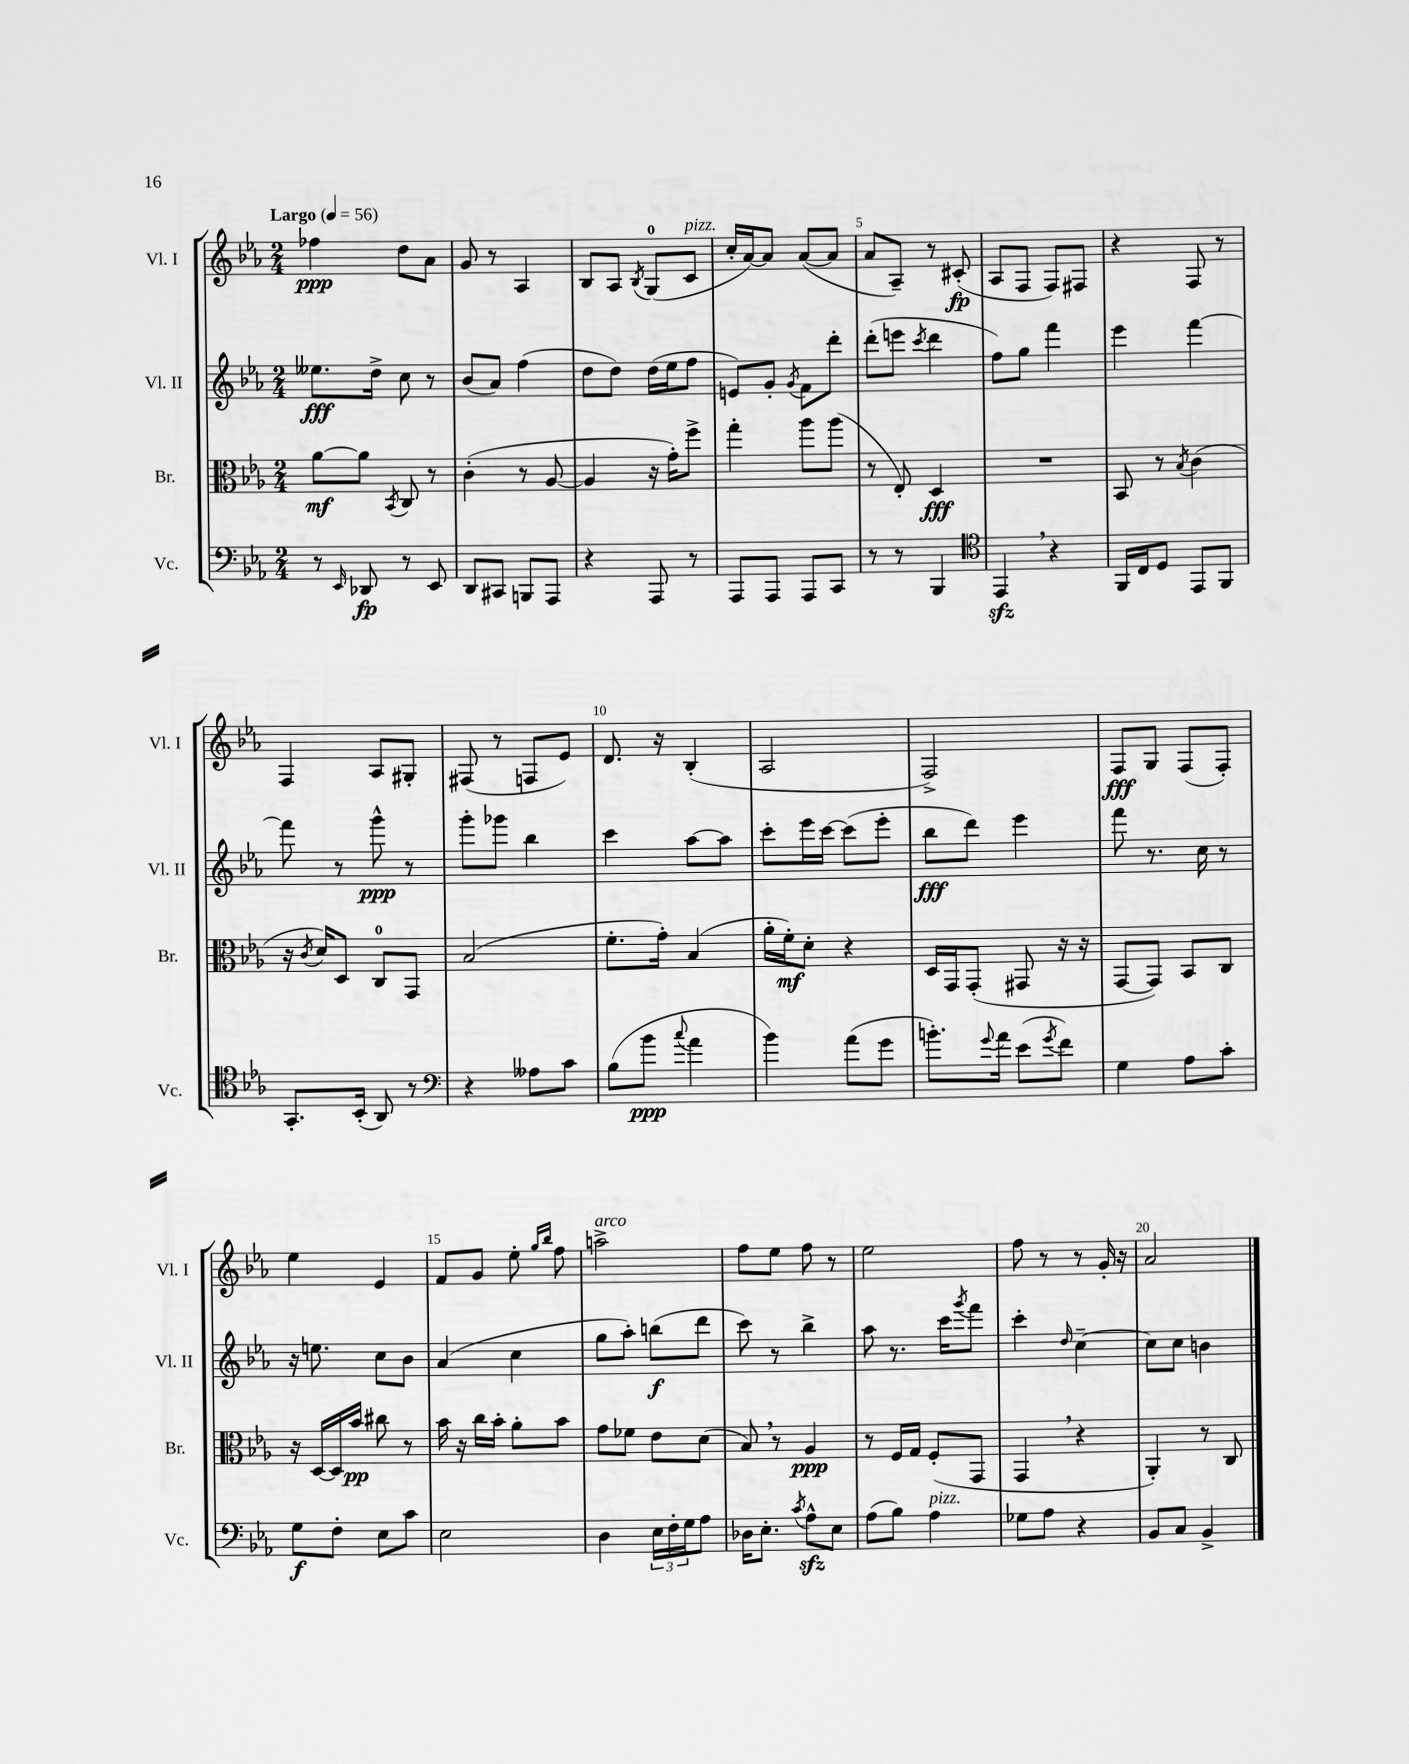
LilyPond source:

<<
\new StaffGroup <<
\new Staff = "s0" \with { instrumentName = "Vl. I" shortInstrumentName = "Vl. I" } {
    \clef treble \key ees \major \numericTimeSignature \time 2/4 \tempo "Largo" 4 = 56
    fes''4\ppp d''8 aes'8 |
    g'8 r8 aes4 |
    bes8 aes8 \acciaccatura { bes8 } g8-0( c'8^\markup { \italic "pizz." } |
    c''16-. aes'16~) aes'8 aes'8~( aes'8 |
    aes'8 aes8--) r8 cis'8-.\fp( |
    aes8 f8 f8) fis8 |
    r4 f8 r8 |
    f4 aes8 gis8-. |
    fis8( r8 f8 ees'8) |
    d'8. r16 bes4-.( |
    aes2 |
    f2->) |
    f8\fff g8 f8( f8-.) |
    ees''4 ees'4 |
    f'8 g'8 ees''8-. \grace { g''16 bes''16 } f''8 |
    a''2->^\markup { \italic "arco" } |
    f''8 ees''8 f''8 r8 |
    ees''2 |
    f''8 r8 r8 g'16-. r16 |
    aes'2 \bar "|." |
}
\new Staff = "s1" \with { instrumentName = "Vl. II" shortInstrumentName = "Vl. II" } {
    \clef treble \key ees \major \numericTimeSignature \time 2/4
    eeses''8.\fff d''16-> c''8 r8 |
    bes'8( aes'8) f''4( |
    d''8 d''8) d''16( ees''16 f''8 |
    e'8) g'8-. \acciaccatura { g'8 } f'8 d'''8-. |
    d'''8-.( e'''8 \acciaccatura { c'''8 } d'''4 |
    f''8) g''8 f'''4 |
    ees'''4 f'''4~ |
    f'''8 r8 g'''8-^\ppp r8 |
    g'''8-. ges'''8 bes''4 |
    c'''4 aes''8~ aes''8 |
    c'''8-. ees'''16 c'''16~ c'''8( ees'''8-. |
    bes''8\fff d'''8) ees'''4 |
    f'''8 r8. c''16 r8 |
    r16 e''8. c''8 bes'8 |
    aes'4( c''4 |
    g''8 aes''8-.) b''8\f( d'''8 |
    c'''8) r8 bes''4-> |
    aes''8 r8. c'''16 \acciaccatura { g'''8 } f'''8 |
    c'''4-. \grace { d''16 } c''4~-- |
    c''8 c''8 b'4 \bar "|." |
}
\new Staff = "s2" \with { instrumentName = "Br." shortInstrumentName = "Br." } {
    \clef alto \key ees \major \numericTimeSignature \time 2/4
    aes'8~\mf aes'8 \acciaccatura { bes,8 } c8 r8 |
    c'4-.( r8 aes8~ |
    aes4 r16 g'16-.) f''8-> |
    g''4-. aes''8 aes''8( |
    r8 ees8-.) d4\fff |
    R2 |
    bes,8 r8 \acciaccatura { bes8 } c'4( |
    r16 \acciaccatura { c'8 } d'16) d8 c8-0 g,8 |
    bes2( |
    f'8.-. g'16-.) bes4( |
    aes'16-. f'16-.\mf) d'8-. r4 |
    d16 g,16 g,8-.( gis,8 r16 r16 |
    g,8~ g,8) bes,8 c8 |
    r16 d16~ d16 bes'16\pp cis''8 r8 |
    bes'16 r16 c''16 bes'16-. aes'8-. bes'8 |
    g'8 fes'8 ees'8 d'8( |
    bes8) \breathe r8 aes4\ppp |
    r8 f16 g16 f8-.( g,8 |
    g,4 \breathe r4 |
    aes,4-.) r8 c8 \bar "|." |
}
\new Staff = "s3" \with { instrumentName = "Vc." shortInstrumentName = "Vc." } {
    \clef bass \key ees \major \numericTimeSignature \time 2/4
    r8 \grace { ees,16 } des,8\fp r8 ees,8 |
    d,8 cis,8 b,,8 aes,,8 |
    r4 aes,,8 r8 |
    aes,,8 aes,,8 aes,,8 c,8 |
    r8 r8 bes,,4 |
    \clef tenor ees,4\sfz \breathe r4 |
    f,16 c16 d8 ees,8 f,8 |
    g,8.-. bes,16-.( aes,8) r8 |
    \clef bass r4 aeses8 c'8 |
    bes8( bes'8\ppp \appoggiatura { c''8 } aes'4 |
    bes'4) aes'8( g'8 |
    b'8.-.) \appoggiatura { g'8 } aes'16 ees'8( \acciaccatura { g'8 } f'8) |
    g4 aes8 c'8-. |
    g8\f f8-. ees8 c'8 |
    ees2 |
    d4 \tuplet 3/2 { ees16 f16-. g16 } aes8 |
    des16 ees8.-. \acciaccatura { c'8 } aes8-^\sfz ees8 |
    aes8( bes8) aes4^\markup { \italic "pizz." } |
    ges8 aes8 r4 |
    bes,8 c8 bes,4-> \bar "|." |
}
>>
>>
\layout { \context { \Score \override BarNumber.break-visibility = ##(#f #t #t) barNumberVisibility = #(every-nth-bar-number-visible 5) } }
